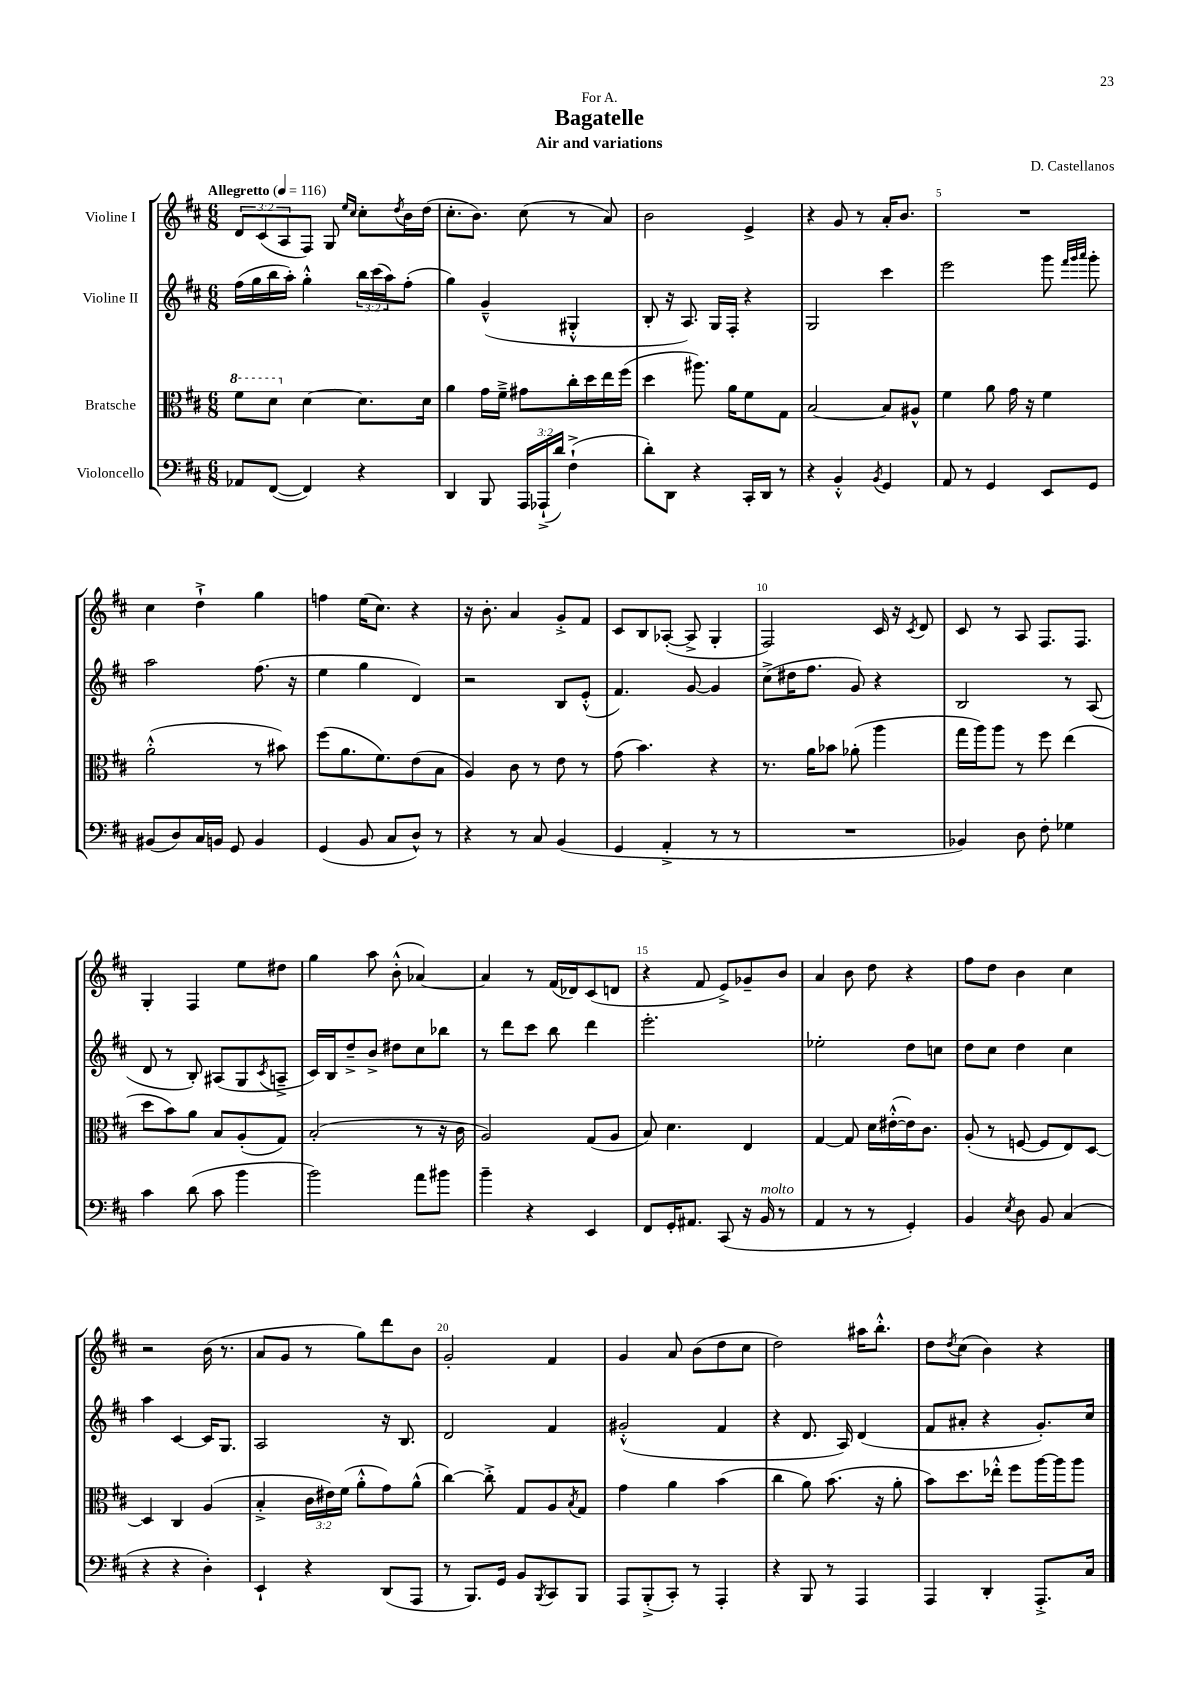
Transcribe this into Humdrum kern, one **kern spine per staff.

**kern	**kern	**kern	**kern
*staff4	*staff3	*staff2	*staff1
*clefF4	*clefC3	*clefG2	*clefG2
*k[f#c#]	*k[f#c#]	*k[f#c#]	*k[f#c#]
*M6/8	*M6/8	*M6/8	*M6/8
*MM116	*MM116	*MM116	*MM116
8AA-	8ff#	(16ff#	12d
.	.	16gg	.
.	.	.	(12c#
([8FF#	8dd	16bb	.
.	.	.	12A
.	.	16aa')	.
4FF#])	[4d	4gg'^^	8F#)
.	.	.	8G
.	.	.	16qqee
.	.	.	16qqcc#
4r	8.d]	24bb	8cc#'
.	.	(24ccc#	.
.	.	24aa)	.
.	.	.	8qdd
.	.	(8ff#'	16b
.	16d	.	(16dd
=	=	=	=
4DD	4a	4gg)	8.cc#'
.	.	.	8.b)
8BBB	16g	(4g~^^	.
.	16f#~^	.	.
24AAA	8g#	.	(8cc#
(24AAA-`^	.	.	.
24d)	.	.	.
(4F#`^	16cc#'	4G#'^^	8r
.	16dd	.	.
.	16ee	.	8a)
.	(16ff#	.	.
=	=	=	=
8d')	4dd	8B'	2b
8DD	.	16r	.
.	.	8.A)	.
4r	8.aa#)	.	.
.	.	16G	.
.	16a	16F#'	.
16CC#'	8f#	4r	4e^
16DD	.	.	.
8r	8G	.	.
=	=	=	=
4r	[2B	2G	4r
4BB'^^	.	.	8g
.	.	.	8r
8qBB	.	.	.
4GG	8B]	4ccc#	16a'
.	.	.	8.b
.	8A#^^	.	.
=	=	=	=
8AA	4f#	2eee	2.r
8r	.	.	.
4GG	8a	.	.
.	16g	.	.
.	16r	.	.
8EE	4f#	8ggg	.
.	.	32qqfff#	.
.	.	32qqggg	.
.	.	32qqaaa	.
8GG	.	8ggg'	.
=	=	=	=
(8BB#	(2a'^^	2aa	4cc#
8D)	.	.	.
16C#	.	.	4dd`^
16BB	.	.	.
8GG	.	.	.
4BB	8r	(8.ff#	4gg
.	8b#)	.	.
.	.	16r	.
=	=	=	=
(4GG	(8ff#	4ee	4ff
.	8.a	.	.
8BB	.	4gg	(16ee
.	8.f#)	.	8.cc#)
8C#	.	.	.
8D^^)	(8e	4d)	4r
8r	8B	.	.
=	=	=	=
4r	4A)	2r	16r
.	.	.	8.b'
8r	8c#	.	4a
8C#	8r	.	.
(4BB	8e	8B	8g'^
.	8r	(8e'^^	8f#
=	=	=	=
4GG	(8g	4.f#)	8c#
.	4.b)	.	8B
4AA'^	.	.	([8A-'
.	.	[8g	8A-^]
8r	4r	4g]	4G'
8r	.	.	.
=	=	=	=
2.r	8.r	(8cc#^	2F#)
.	.	16dd#	.
.	16a	8.ff#	.
.	8b-	.	.
.	(8a-'	8g)	.
.	4aa	4r	16c#
.	.	.	16r
.	.	.	8qc#
.	.	.	8d
=	=	=	=
4BB-)	16gg	2B	8c#
.	16aa)	.	.
.	8aa	.	8r
8D	8r	.	8A
8F#'	8ff#	.	8.F#
4G-	(4ee	8r	.
.	.	.	8.F#
.	.	(8A	.
=	=	=	=
4c#	8dd	8d	4G'
.	8b)	8r	.
(8d	8a	8B')	4F#
8c#	8B	(8A#	.
4b	(8A'	8G	8ee
.	.	8qc#	.
.	8G)	8A~^	8dd#
=	=	=	=
2b)	(2B'	16c#)	4gg
.	.	16B	.
.	.	8dd~^	.
.	.	8b^	8aa
.	.	8dd#	(8b'^^
8a	8r	8cc#	[4a-)
8b#	16r	8bb-	.
.	16c#	.	.
=	=	=	=
4b~	2A)	8r	4a-]
.	.	8ddd	.
4r	.	8ccc#	8r
.	.	8bb	(16f#
.	.	.	16d-)
4EE	(8G	4ddd	(8c#
.	8A	.	8d
=	=	=	=
8FF#	8B)	2.eee'	4r
16GG'	4.d	.	.
8.AA#	.	.	.
.	.	.	8f#
(8CC#	.	.	8e^)
16r	4E	.	8g-~
16BB	.	.	.
8r	.	.	8b
=	=	=	=
4AA	[4G	2ee-'	4a
8r	8G]	.	8b
8r	16d	.	8dd
.	([16e#'^^	.	.
4GG')	16e#])	8dd	4r
.	8.c#	.	.
.	.	8cc	.
=	=	=	=
4BB	(8A'	8dd	8ff#
.	8r	8cc#	8dd
8qE	.	.	.
8D	[8F	4dd	4b
8BB	8F]	.	.
(4C#	8E)	4cc#	4cc#
.	[8D	.	.
=	=	=	=
4r	4D]	4aa	2r
4r	4C#	[4c#	.
4D')	(4A	16c#]	(16b
.	.	8.G	8.r
=	=	=	=
4EE`	4B'^	2A	8a
.	.	.	8g
4r	24c#	.	8r
.	24e#)	.	.
.	(24f#	.	.
.	8a'^^	.	8gg)
(8DD	8g)	16r	8ddd
.	.	8.B	.
8AAA	(8a^^	.	8b
=	=	=	=
8r	[4cc#)	2d	2g'
8.BBB)	.	.	.
.	8cc#'^]	.	.
16GG	.	.	.
8BB	8G	.	.
8qBBB	.	.	.
8CC#	8A	4f#	4f#
.	8qB	.	.
8BBB	8G	.	.
=	=	=	=
8AAA	4g	(2g#'^^	4g
(8BBB'^	.	.	.
8CC#')	4a	.	8a
8r	.	.	(8b
4AAA'	(4b	4f#	8dd
.	.	.	8cc#
=	=	=	=
4r	4cc#	4r	2dd)
8BBB	8a)	8.d	.
8r	(8.b	.	.
.	.	16A)	.
4AAA	.	(4d	16aa#
.	16r	.	8.bb'^^
.	8a'	.	.
=	=	=	=
4AAA	8b)	8f#	8dd
.	.	.	8qdd
.	8.dd	8a#'	(8cc#
4DD'	.	4r	4b)
.	16ee-'^^	.	.
.	8ff#	.	.
8.AAA'^	[16aa	8.g')	4r
.	16aa]	.	.
.	8aa	.	.
16C#	.	16cc#	.
==	==	==	==
*-	*-	*-	*-
